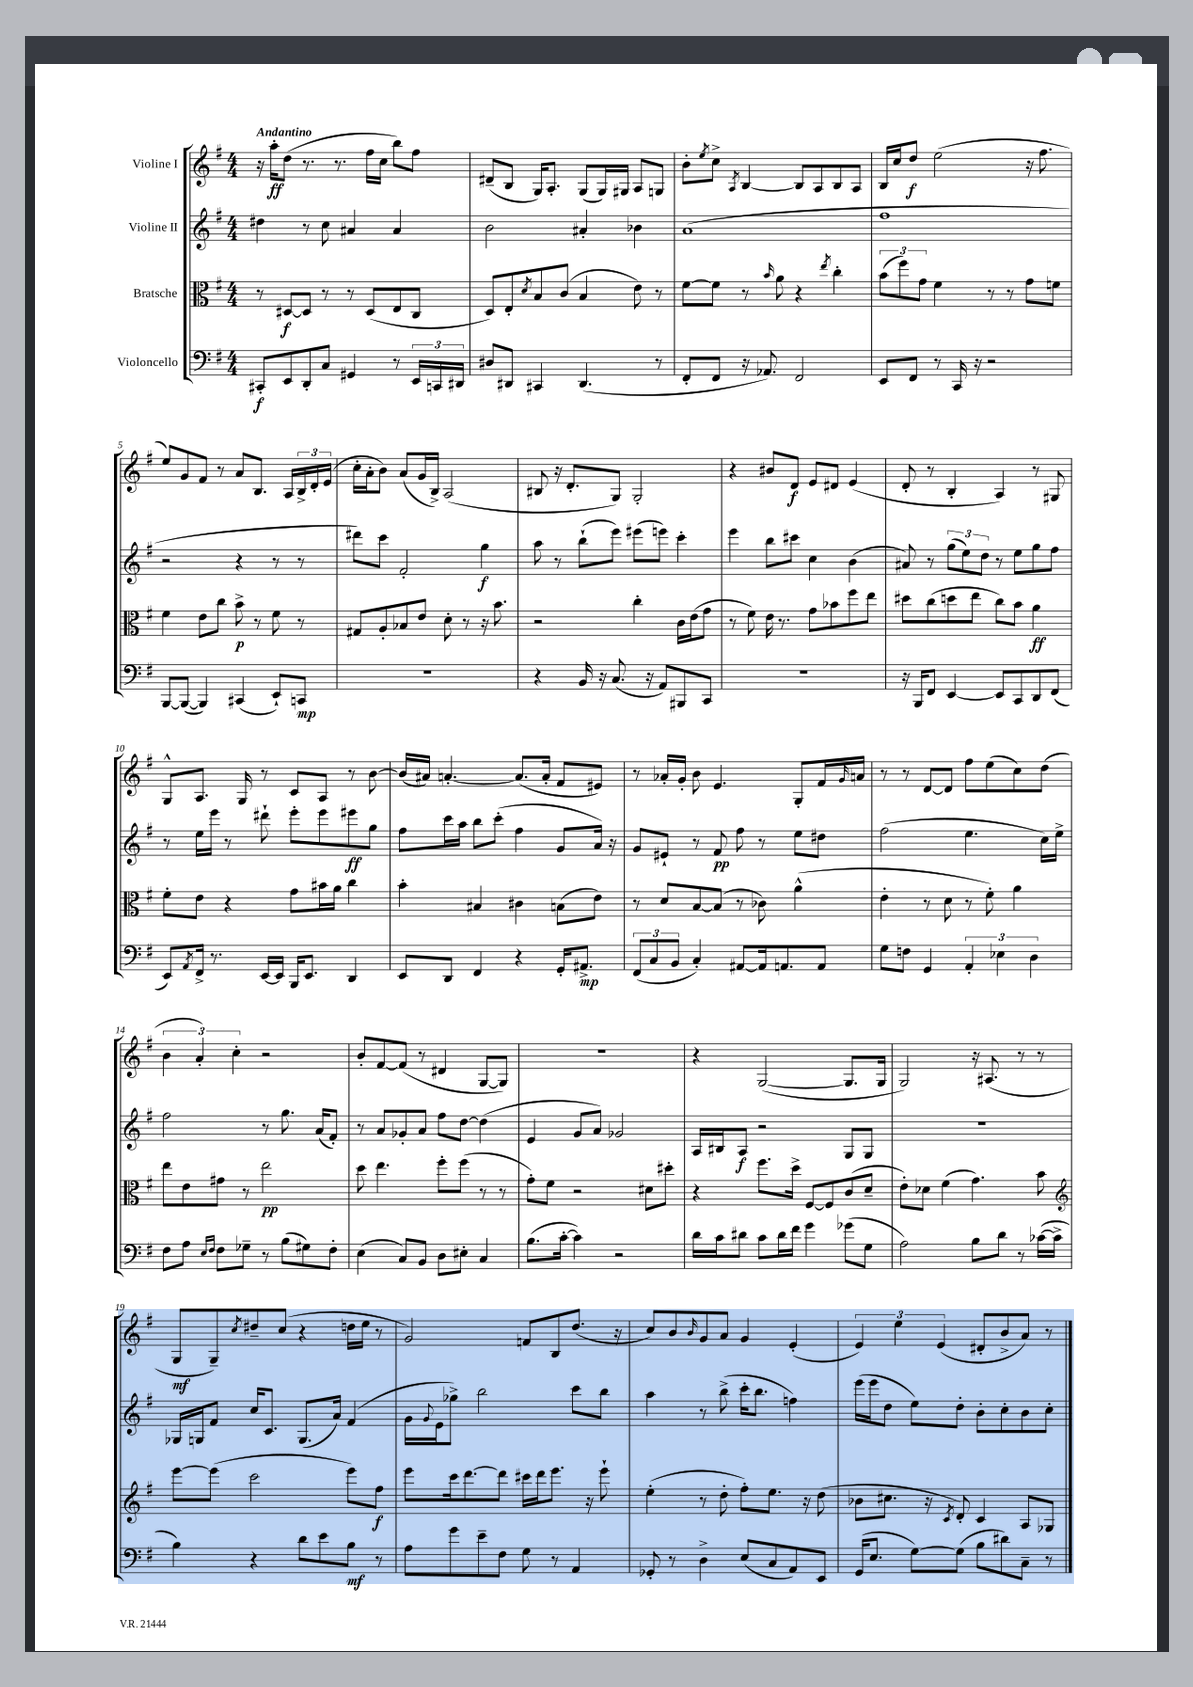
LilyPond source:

<<
\new StaffGroup <<
\new Staff = "s0" \with { instrumentName = "Violine I" } {
    \clef treble \key g \major \numericTimeSignature \time 4/4 \tempo "Andantino"
    r16 a''16-.\ff d''8( r8. r8. fis''16 c''16 b''8) fis''8 |
    dis'8--( b8 g16) a8.-. g8( g16) gis16 a8 g8 |
    b'8-. \acciaccatura { e''8 } c''8-> \acciaccatura { a8 } b4~ b8 a8 b8 a8 |
    b16 c''16 d''8\f e''2( r16 fis''8. |
    e''8) g'8 fis'8 r8 a'8 b8. a16 \tuplet 3/2 { b16-> d'16-. e'16( } |
    c''16-. a'16-. b'8) a'8( g'16 b16->) a2( |
    bis8 r16 d'8.-. g8) g2-. |
    r4 bis'8 d'8\f e'8 dis'8 e'4( |
    d'8-. r8 b4-. a4) r8 gis8 |
    g8-^ a8. g16 r8 c'8 a8 r8 b'8~ |
    b'16( ais'16) a'4.~-. a'8.( a'16-. fis'8 eis'8) |
    r8 aes'16-. g'16-. b'8 e'4. g8-. fis'16 \grace { g'16 } a'16 |
    r8 r8 d'8~ d'8 fis''8 e''8( c''8) d''8( |
    \tuplet 3/2 { b'4 a'4-.) c''4-. } r2 |
    b'8-. fis'8~ fis'8( r8 dis'4 g8~ g8) |
    R1 |
    r4 g2~( g8. g16 |
    g2) r16 ais8.( r8 r8 |
    g8\mf g8--) \acciaccatura { c''8 } dis''8-- c''8( r4 d''16 e''16 r8 |
    g'2) f'8 b8 d''8.( r16 |
    c''8) b'8 \grace { b'16 } g'8 a'8 g'4 e'4-.( |
    \tuplet 3/2 { e'4) e''4 e'4( } dis'8-. b'8-> a'8) r8 \bar "|." |
}
\new Staff = "s1" \with { instrumentName = "Violine II" } {
    \clef treble \key g \major \numericTimeSignature \time 4/4
    dis''4 r8 c''8 ais'4 ais'4 |
    b'2 ais'4-. bes'4 |
    a'1( |
    fis''1 |
    r2 r4 r8 r8 |
    dis'''8) c'''8 fis'2-. g''4\f |
    a''8 r8 b''8-!( e'''8) eis'''8( e'''8) c'''4-. |
    e'''4 b''8 cis'''8 c''4 b'4( |
    ais'8) r8 \tuplet 3/2 { g''8( e''8) d''8 } r8 e''8 g''8 fis''8 |
    r8 e''16 e'''16 r8 dis'''8-! e'''8-. e'''8 eis'''8\ff g''8 |
    fis''8 c'''16 a''16 b''8 c'''8-.( fis''4 g'8 a'16) r16 |
    g'8 eis'8-! r8 fis'8\pp fis''8 r8 e''8 dis''8 |
    fis''2( e''4. c''16) e''16-> |
    fis''2 r8 g''8. a'16( fis'8-.) |
    r8 a'8 ges'8-. a'8 fis''8 d''8~ d''4( |
    e'4 g'8 a'8) ges'2 |
    a16 bis16 a8\f r2 g8 g8 |
    R1 |
    ges16 g16 fis'8 c''16 c'8. g8.( a'16) fis'4( |
    g'16 \appoggiatura { g'8 } e'16 ges''8->) b''2 c'''8 b''8 |
    a''4 r8 b''8->( c'''16-. b''8. f''4) |
    e'''16( e'''16 d''8 e''8) d''8-. b'8-. c''8-. b'8 c''8-. \bar "|." |
}
\new Staff = "s2" \with { instrumentName = "Bratsche" } {
    \clef alto \key g \major \numericTimeSignature \time 4/4
    r8 dis8~\f dis8 r8 r8 dis8( e8 c8 |
    d8) e8-. \acciaccatura { d'8 } b8 c'8( b4 e'8) r8 |
    fis'8~ fis'8 r8 \grace { b'16 } a'8 r4 \acciaccatura { e''8 } c''4-. |
    \tuplet 3/2 { b'8( fis''8) g'8 } fis'4 r8 r8 g'8 f'8 |
    fis'4 e'8 c''8 b'8->\p r8 fis'8 r8 |
    gis8 a8-. bes8 e'8 d'8-. r8 r16 b'8. |
    r2 c''4-. c'16 e'16( g'8 |
    r8 fis'8) e'16 r8. g'8 bes'8 fis''8 e''8 |
    dis''8 c''8( d''8 e''8 c''8) b'8 a'4\ff |
    fis'8-. e'8 r4 g'8 bis'16 a'16 c''4 |
    b'4-. bis4 cis'4 b8( e'8) |
    r8 d'8 b8~ b8( r8 ces'8) a'4-^( |
    e'4-. r8 d'8 r8 fis'8-.) a'4 |
    e''8 e'8 gis'8 r8 e''2\pp |
    d''8 e''4. fis''8-. fis''8( r8 r8 |
    g'8-.) fis'8 r2 dis'8 dis''8-. |
    r4 fis''8. d''16-> fis8~ fis8 c'8( d'8-- |
    e'8-.) des'8 fis'4( g'4.) b'8 |
    \clef treble e'''8~ e'''8( c'''2 e'''8) fis''8\f |
    e'''8 c'''16 d'''8.~ d'''8 cis'''16 d'''16 e'''8. r16 e'''8-! |
    e''4-.( r8 d''8-. fis''8-.) e''8. r16 d''8( |
    bes'8 cis''8. r16 \acciaccatura { c'8 } d'8-.) c'4 a8 ges8 \bar "|." |
}
\new Staff = "s3" \with { instrumentName = "Violoncello" } {
    \clef bass \key g \major \numericTimeSignature \time 4/4
    cis,8-.\f e,8 d,8-. c8 gis,4 r8 \tuplet 3/2 { e,16 c,16 dis,16 } |
    dis8 dis,8 cis,4 dis,4.( r8 |
    fis,8-. fis,8 r16 aes,8.) fis,2 |
    e,8 fis,8 r8 c,16 r16 r2 |
    b,,8~ b,,8~( b,,4) cis,4( e,8-!) c,8\mp |
    R1 |
    r4 b,16 r16 c8.( r16 a,8) bis,,8 c,8 |
    R1 |
    r16 b,,16 fis,8 e,4~ e,8 c,8 d,8 fis,8( |
    e,8) \acciaccatura { a,8 } fis,16-> r8. e,16~ e,16 b,,16 e,8. d,4 |
    e,8 d,8 fis,4 r4 g,16-. ais,8.->\mp |
    \tuplet 3/2 { fis,8( c8 b,8 } c4-.) ais,8~ ais,16 a,8. a,8 |
    g8 f8 g,4 \tuplet 3/2 { a,4-. ees4 d4 } |
    fis8 a8 \grace { e16 fis16 } fis8 ges8-- r8 b8( gis8) fis8-. |
    e4( c8) b,8 d8 eis8-. c4 |
    b8.( c'16~-. c'4) r2 |
    d'16 c'16 dis'8 c'8 dis'16 fis'16 g'4 ges'8( g8 |
    a2) b8 d'8 r8 ces'16~( ces'16-> |
    b4) r4 d'8 e'8 b8\mf r8 |
    a8 g'8 e'8-- fis8 g8 r8 a,4 |
    ges,8-. r8 d4-> e8( c8 a,8) e,8 |
    g,16( e8. g8~) g8( b8 dis'8) c8-- r8 \bar "|." |
}
>>
>>
